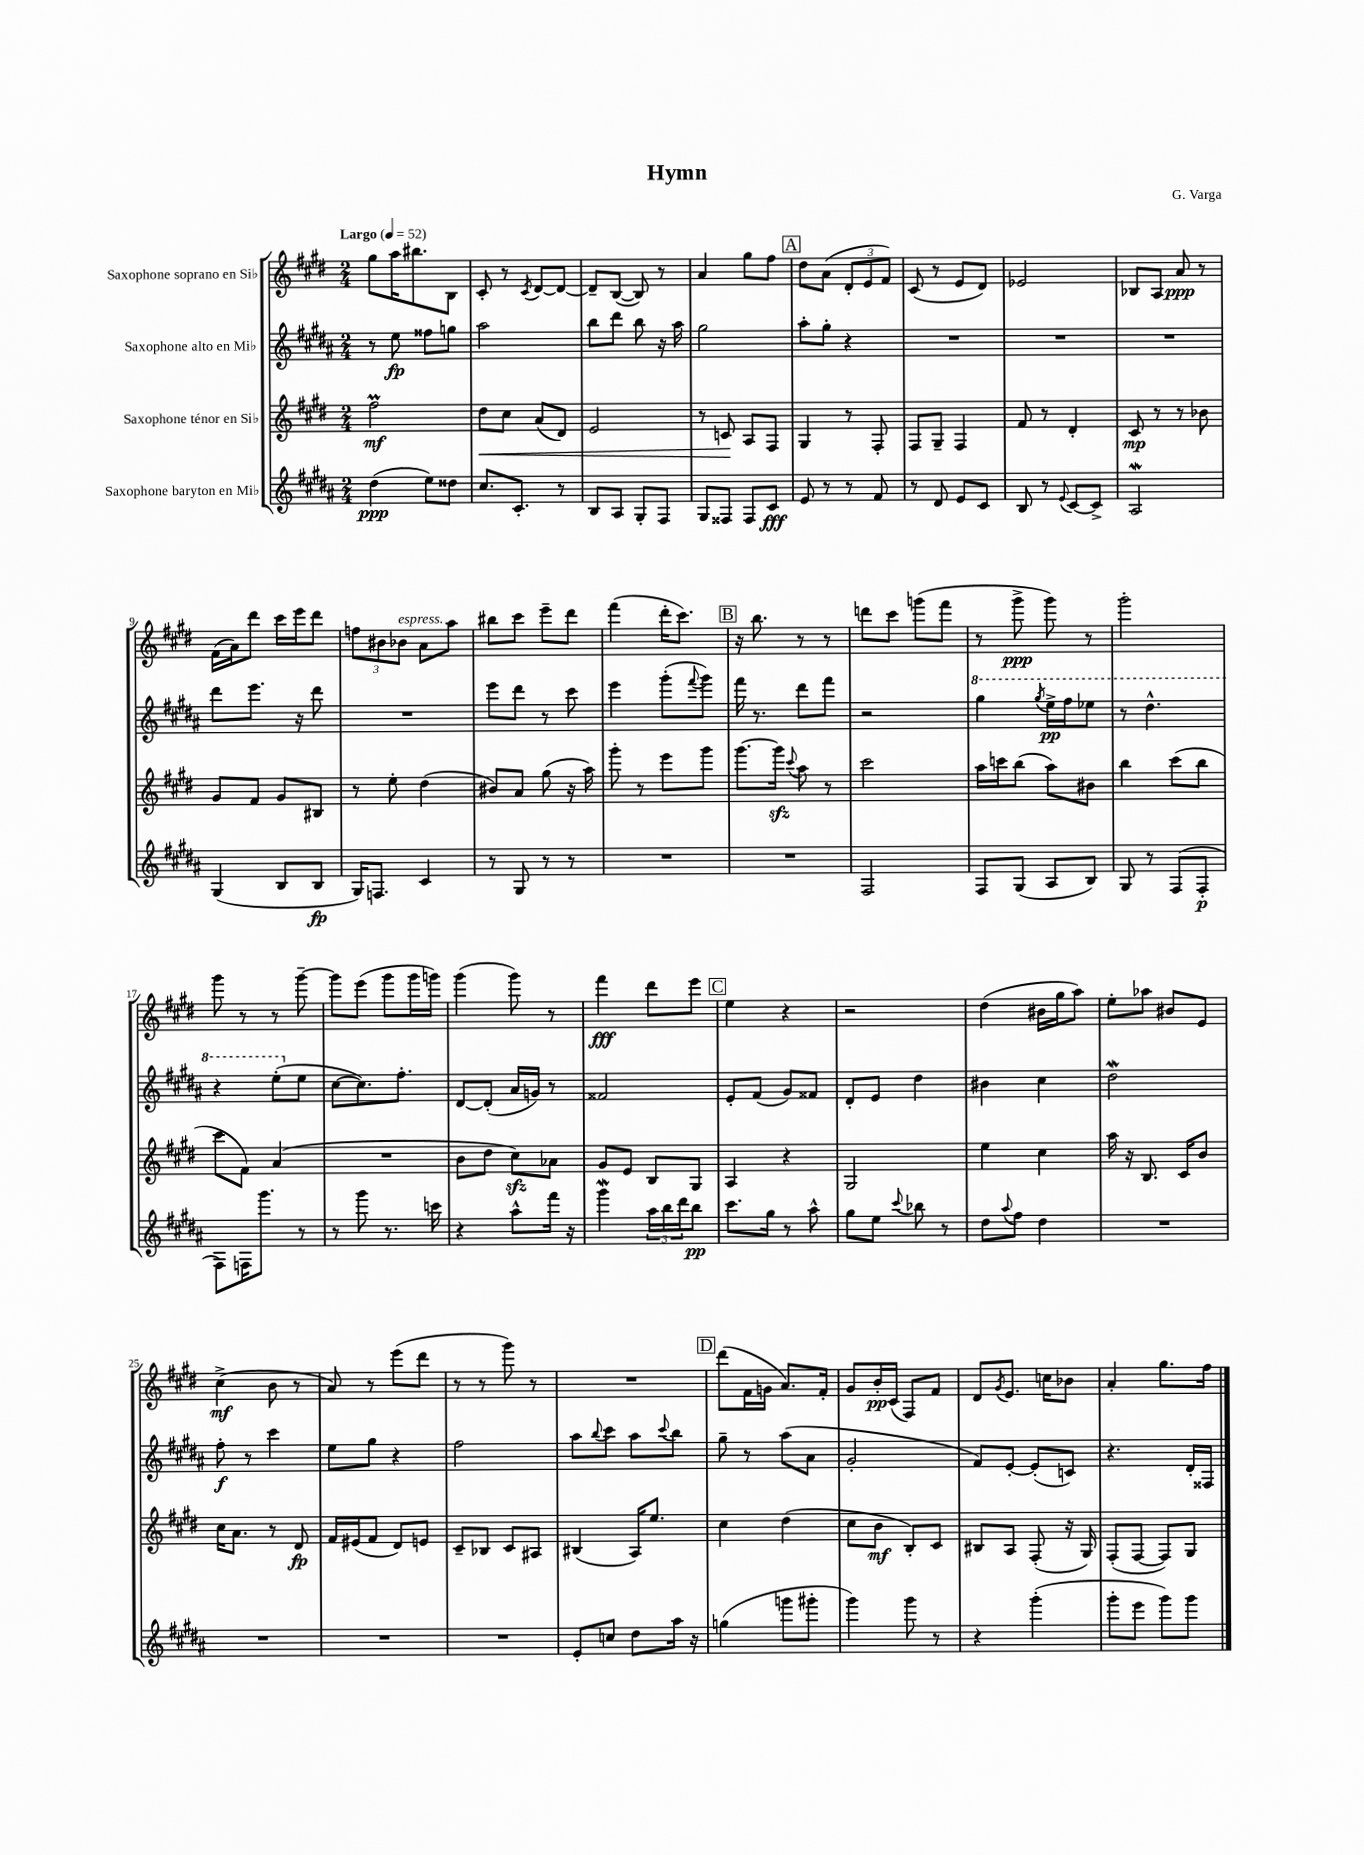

**kern	**kern	**kern	**kern
*staff4	*staff3	*staff2	*staff1
*clefG2	*clefG2	*clefG2	*clefG2
*k[f#c#g#d#a#]	*k[f#c#g#d#]	*k[f#c#g#d#a#]	*k[f#c#g#d#]
*M2/4	*M2/4	*M2/4	*M2/4
*MM52	*MM52	*MM52	*MM52
(4dd#	2ff#	8r	8gg#
.	.	8ee	16aa
.	.	.	8.bb#
8ee)	.	8ff##	.
8dd##	.	8gg	8B
=	=	=	=
8.cc#	8dd#	2aa#	8c#'
.	8cc#	.	8r
8.c#'	.	.	.
.	.	.	8qc#
.	(8a	.	[8d#
8r	8d#)	.	8d#_
=	=	=	=
8B	2e	8bb	8d#~]
8A#	.	8ddd#	([8B
8G#'	.	8bb	8B])
8F#	.	16r	8r
.	.	16aa#	.
=	=	=	=
8G#	8r	2gg#	4a
8F##	8c	.	.
8F##	8A	.	8gg#
8c#	8F#	.	8ff#
=	=	=	=
8e	4G#	8aa#'	8dd#
8r	.	8gg#'	(8a
8r	8r	4r	12d#'
.	.	.	12e
8f#	8F#'	.	.
.	.	.	12f#)
=	=	=	=
8r	8F#	2r	(8c#
8d#	8G#~	.	8r
8e	4F#	.	8e
8c#	.	.	8d#)
=	=	=	=
8B	8f#	2r	2e-
8r	8r	.	.
8qqe	.	.	.
[8c#	4d#'	.	.
8c#^]	.	.	.
=	=	=	=
2A#	8c#	2r	8B-
.	8r	.	8A
.	8r	.	8a
.	8b-	.	8r
=	=	=	=
(4G#	8g#	8ddd#	(16f#
.	.	.	16a)
.	8f#	8.eee	8ddd#
8B	8g#	.	16ccc#
.	.	16r	16eee
8B	8B#	8ddd#	8ddd#
=	=	=	=
16G#)	8r	2r	12ff
8.F	.	.	.
.	.	.	12b#
.	8ee'	.	.
.	.	.	12b-
4c#	(4dd#	.	8a
.	.	.	8aa
=	=	=	=
8r	8b#)	8eee	8bb#
8G#	8a	8ddd#	8ccc#
8r	(8gg#	8r	8eee~
8r	16r	8ccc#	8ddd#
.	16aa)	.	.
=	=	=	=
2r	8ggg#'	4eee	(4fff#
.	8r	.	.
.	8eee	(8ggg#'	16ddd#'
.	.	.	8.ccc#)
.	.	8qqfff#	.
.	8ggg#	8ggg#)	.
=	=	=	=
2r	[8.ggg#	16fff#	16r
.	.	8.r	8.bb
.	16ggg#]	.	.
.	8qqccc#	.	.
.	8aa	8ddd#	8r
.	8r	8fff#	8r
=	=	=	=
2F#	2ccc#	2r	8ddd
.	.	.	8ccc#
.	.	.	(8ggg
.	.	.	8fff#
=	=	=	=
8F#	16aa	4ggg#	8r
.	16ccc	.	.
(8G#	(8bb	.	8ggg#^
.	.	8qggg#	.
8A#	8aa)	16eee^	8ggg#)
.	.	16fff#	.
8B)	8b#	8eee-	8r
=	=	=	=
8G#	4bb	8r	2ggg#'
8r	.	4.ddd#^^	.
(8F#	(8ccc#	.	.
8F#'	8bb	.	.
=	=	=	=
8F#)	8ccc#	4r	8ggg#
16F	8f#)	.	8r
8.ggg#	.	.	.
.	(4a	(8eee'	8r
8r	.	8ee	[8ggg#~
=	=	=	=
8r	2r	[8cc#	8ggg#]
8ggg#	.	8.cc#])	(8eee
8.r	.	.	8ggg#
.	.	8.ff#'	.
.	.	.	16ggg#
16ccc	.	.	16ggg)
=	=	=	=
4r	8b	[8d#	(4ggg#
.	8dd#	(8d#']	.
8aa#^^	8cc#)	16a#	8ggg#)
.	.	16g)	.
16fff#	8a-	8r	8r
16r	.	.	.
=	=	=	=
4ggg#	8g#	2f##	4fff#
.	8e	.	.
24aa#	8B	.	8ddd#
24bb	.	.	.
24ddd#	.	.	.
8bb	8G#	.	8eee
=	=	=	=
8.ccc#	4A	8e'	4ee
.	.	(8f#	.
16gg#	.	.	.
8r	4r	8g#)	4r
8aa#^^	.	8f##	.
=	=	=	=
8gg#	2G#	8d#'	2r
8ee	.	8e	.
8qqccc#	.	.	.
8bb-	.	4dd#	.
8r	.	.	.
=	=	=	=
8dd#	4ee	4b#	(4dd#
8qqaa#	.	.	.
8ff#	.	.	.
4dd#	4cc#	4cc#	16b#
.	.	.	16gg#
.	.	.	8aa)
=	=	=	=
2r	16aa	2dd#	8ee'
.	16r	.	.
.	8.B	.	8aa-
.	.	.	8b#
.	16c#	.	.
.	8b	.	8e
=	=	=	=
2r	16cc#	8ff#'	(4cc#^
.	8.a	.	.
.	.	8r	.
.	8r	4ccc#	8b
.	8d#	.	8r
=	=	=	=
2r	16f#	8ee	8a)
.	(16e#	.	.
.	8f#	8gg#	8r
.	8d#)	4r	(8eee
.	8e	.	8ddd#
=	=	=	=
2r	8c#~	2ff#	8r
.	8B-	.	8r
.	8c#	.	8ggg#)
.	8A#	.	8r
=	=	=	=
8e'	(4B#	8aa#	2r
.	.	8qqbb	.
8cc	.	8ccc#	.
8dd#	16A)	8aa#	.
.	8.ee	.	.
.	.	8qqccc#	.
16aa#	.	8bb	.
16r	.	.	.
=	=	=	=
(4gg	4cc#	8gg#~	(8ddd#
.	.	8r	16f#
.	.	.	16g
8ggg	(4dd#	(8aa#	8.a)
8ggg#'	.	8a#	.
.	.	.	16f#'
=	=	=	=
4ggg#)	8cc#	2g#'	8g#
.	8b	.	16b'
.	.	.	(16c#
8ggg#	8B')	.	8F#)
8r	8c#	.	8f#
=	=	=	=
4r	8B#	8f#)	8d#
.	.	.	8qg#
.	8A	[8e'	8.e
(4ggg#'	(8F#'	(8e']	.
.	.	.	16cc
.	16r	8c)	8b-
.	16G#)	.	.
=	=	=	=
8ggg#'	(8F#'	4.r	4a'
8eee	[8F#	.	.
8ggg#)	8F#])	.	8.gg#
8ggg#	8G#	16d#'	.
.	.	16F##	16ff#
==	==	==	==
*-	*-	*-	*-
